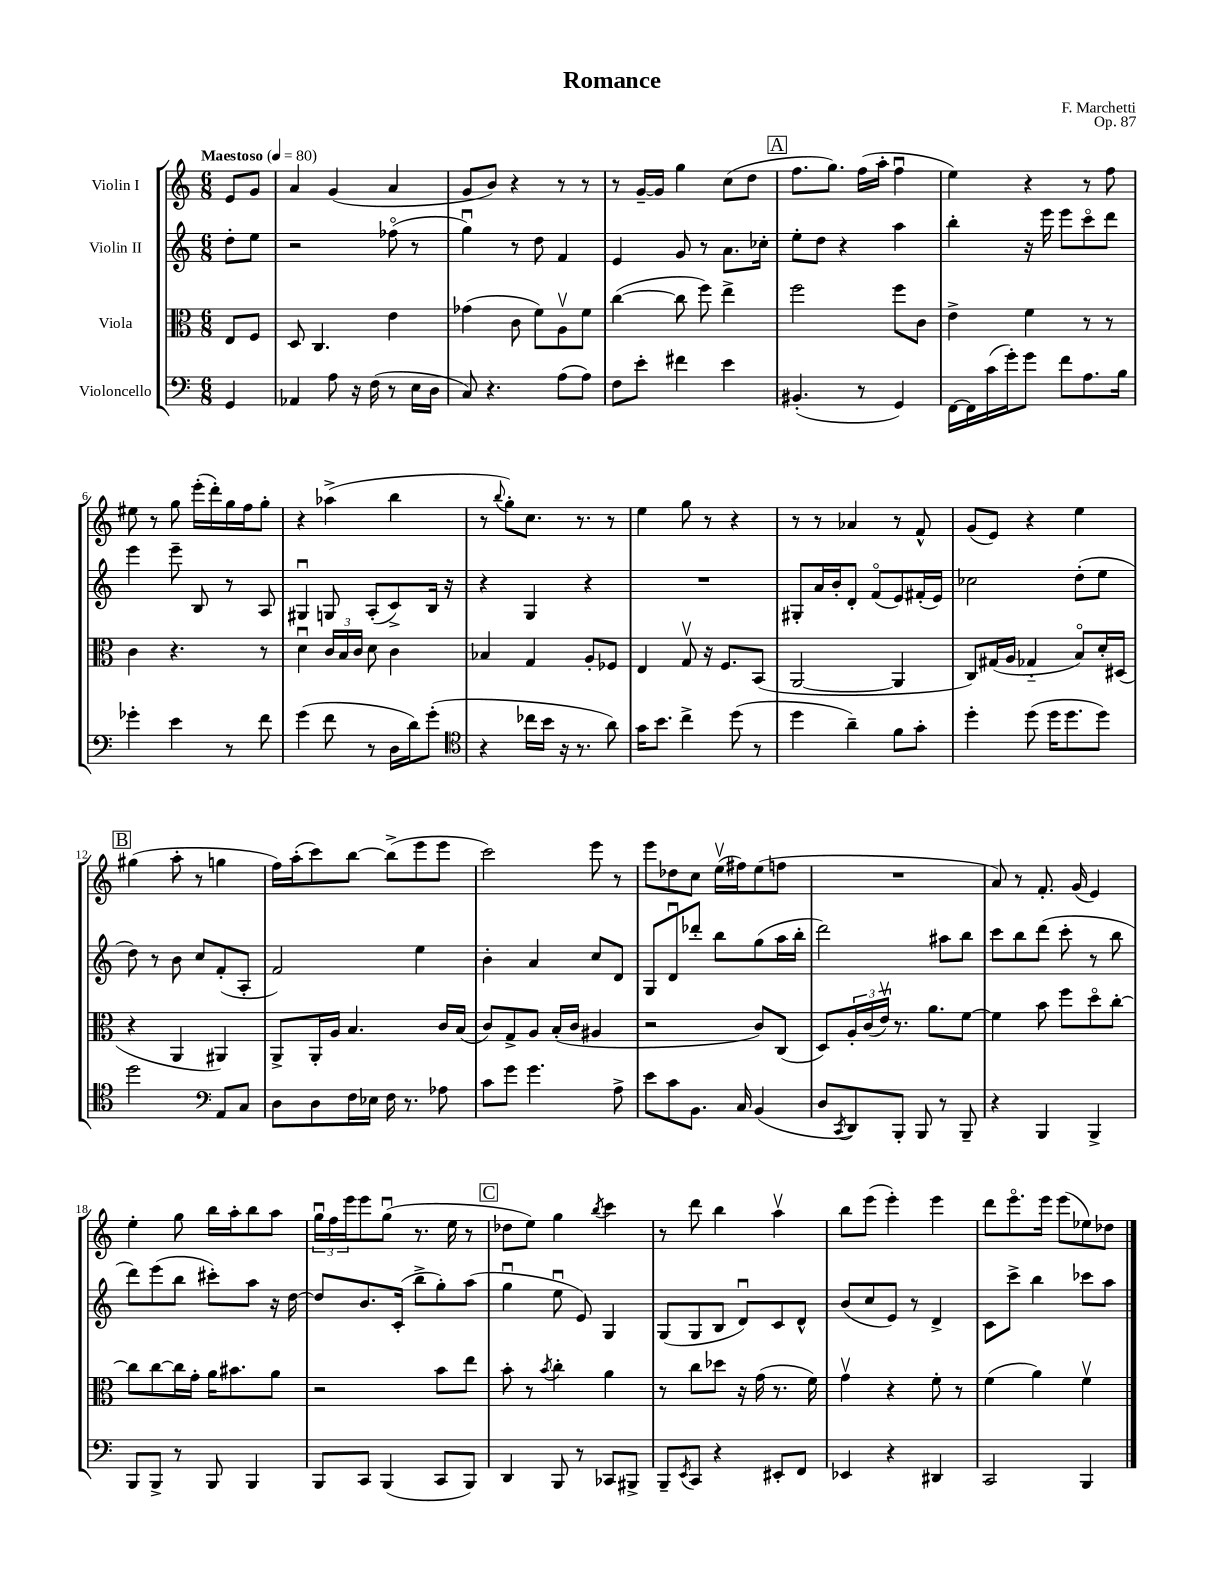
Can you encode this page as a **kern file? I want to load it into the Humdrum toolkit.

**kern	**kern	**kern	**kern
*staff4	*staff3	*staff2	*staff1
*clefF4	*clefC3	*clefG2	*clefG2
*k[]	*k[]	*k[]	*k[]
*M6/8	*M6/8	*M6/8	*M6/8
*MM80	*MM80	*MM80	*MM80
4GG	8E	8dd'	8e
.	8F	8ee	8g
=	=	=	=
4AA-	8D	2r	4a
.	4.C	.	.
8A	.	.	(4g
16r	.	.	.
(16F	.	.	.
8r	4e	(8ff-o	4a
16E	.	8r	.
16D	.	.	.
=	=	=	=
8C)	(4g-	4ggu)	8g
4.r	.	.	8b)
.	8c	8r	4r
.	8f)	8dd	.
(8A	8Av	4f	8r
8A)	8f	.	8r
=	=	=	=
8F	([4cc	4e	8r
8e'	.	.	[16g~
.	.	.	16g]
4f#	8cc]	8g	4gg
.	8ff)	8r	.
4e	4ee^	8.a	(8cc
.	.	.	8dd
.	.	16cc-'	.
=	=	=	=
(4.BB#'	2ff	8ee'	8.ff
.	.	8dd	.
.	.	.	8.gg)
.	.	4r	.
8r	.	.	(16ff
.	.	.	16aa'
4GG)	8ff	4aa	4ffu
.	8c	.	.
=	=	=	=
[16FF	4e^	4bb'	4ee)
16FF]	.	.	.
(16c	.	.	.
16g')	.	.	.
8g	4f	16r	4r
.	.	16eee	.
8f	.	8eee	.
8.A	8r	8ccco	8r
.	8r	8ddd	8ff
16B	.	.	.
=	=	=	=
4g-'	4c	4eee	8ee#
.	.	.	8r
4e	4.r	8eee~	8gg
.	.	8B	(16eee'
.	.	.	16ddd')
8r	.	8r	16gg
.	.	.	16ff
8f	8r	8A	8gg'
=	=	=	=
(4g	4du	4G#u	4r
8f	24c	8G	(4aa-^
.	24B	.	.
.	24c	.	.
8r	8d	(8A'	.
16D	4c	8c^)	4bb
16d)	.	.	.
(8g'	.	16B	.
.	.	16r	.
=	=	=	=
*clefC4	*	*	*
4r	4B-	4r	8r
.	.	.	8qqbb
.	.	.	8gg')
16cc-	4G	4G	8.cc
16b	.	.	.
16r	.	.	.
8.r	.	.	8.r
.	8A'	4r	.
8a)	8F-	.	8r
=	=	=	=
16g	4E	2.r	4ee
8.b	.	.	.
4cc^	8Gv	.	8gg
.	16r	.	8r
.	8.F	.	.
(8dd	.	.	4r
8r	(8BB	.	.
=	=	=	=
4dd	[2AA	8G#'	8r
.	.	16a	8r
.	.	16b'	.
4a~)	.	8d'	4a-
.	.	(8fo	.
8f	4AA]	8e)	8r
8g'	.	(16f#'	8f^^
.	.	16e)	.
=	=	=	=
4dd'	8C)	2cc-	(8g
.	(16G#	.	8e)
.	16A	.	.
(8dd	4G-'~	.	4r
16dd	.	.	.
8.dd	.	.	.
.	8Bo)	(8dd'	4ee
8dd)	16d'	8ee	.
.	(16D#	.	.
=	=	=	=
2dd	4r	8dd)	(4gg#
.	.	8r	.
.	4AA	8b	8aa'
.	.	8cc	8r
*clefF4	*	*	*
8AA	4AA#)	(8f'	4gg
8C	.	8A'	.
=	=	=	=
8D	8AA^	2f)	16ff)
.	.	.	(16aa'
8D	16AA'	.	8ccc)
.	16A	.	.
16F	4.B	.	[8bb
16E-	.	.	.
16F	.	.	(8bb^]
8.r	.	.	.
.	.	4ee	8eee
8A-	16c	.	8eee
.	(16B	.	.
=	=	=	=
8c	8c)	4b'	2ccc)
8g	8G^	.	.
4.g	8A	4a	.
.	(16B'	.	.
.	16c	.	.
.	4A#	8cc	8eee
8A^	.	8d	8r
=	=	=	=
8e	2r	8G	8eee
8c	.	8du	8dd-
8.BB	.	8ddd-'	8cc
.	.	8bb	(16eev
16C	.	.	16ff#)
(4BB	8c)	(8gg	(8ee
.	(8C	16aa	8ff
.	.	16bb'	.
=	=	=	=
8D	8D)	2ddd)	2.r
8qCC	.	.	.
8DD)	24A'	.	.
.	(24c	.	.
.	24ev)	.	.
8BBB'	8.r	.	.
8BBB	.	.	.
.	8.a	.	.
8r	.	8aa#	.
8BBB~	[8f	8bb	.
=	=	=	=
4r	4f]	8ccc	8a)
.	.	8bb	8r
4BBB	8b	(8ddd	8.f'
.	8ff	8ccc'	.
.	.	.	(16g
4BBB^	8ddo	8r	4e)
.	[8cc'	8bb	.
=	=	=	=
8BBB	8cc]	8ddd)	4ee'
8BBB^	[8cc	(8eee	.
8r	16cc]	8bb	8gg
.	16g'	.	.
8BBB	16a	8ccc#')	16bb
.	8.b#	.	16aa'
4BBB	.	8aa	8bb
.	8a	16r	8aa
.	.	[16dd	.
=	=	=	=
8BBB	2r	8dd]	24ggu
.	.	.	24ff
.	.	.	24eee
8CC	.	8.b	8eee
(4BBB	.	.	(8ggu
.	.	(16c'	.
.	.	8bb^	8.r
8CC	8b	8gg')	.
.	.	.	16ee
8BBB)	8ee	(8aa	8r
=	=	=	=
4DD	8b'	4ggu	8dd-
.	8r	.	8ee)
.	8qb	.	.
8BBB	4cc'	8eeu	4gg
8r	.	8e)	.
.	.	.	8qbb
8CC-	4a	4G	4ccc
8BBB#^	.	.	.
=	=	=	=
8BBB~	8r	(8G	8r
8qEE	.	.	.
8CC	8cc	8G	8ddd
4r	8dd-	8B	4bb
.	16r	8du)	.
.	(16g	.	.
8EE#'	8.r	8c	4aav
8FF	.	8d^^	.
.	16f)	.	.
=	=	=	=
4EE-	4gv	(8b	8bb
.	.	8cc	(8eee
4r	4r	8e)	4eee')
.	.	8r	.
4DD#	8f'	4d^	4eee
.	8r	.	.
=	=	=	=
2CC	(4f	8c	8ddd
.	.	8ccc^	8.eeeo
.	4a)	4bb	.
.	.	.	16eee
.	.	.	(8eee
4BBB	4fv	8ccc-	8ee-)
.	.	8aa	8dd-
==	==	==	==
*-	*-	*-	*-
